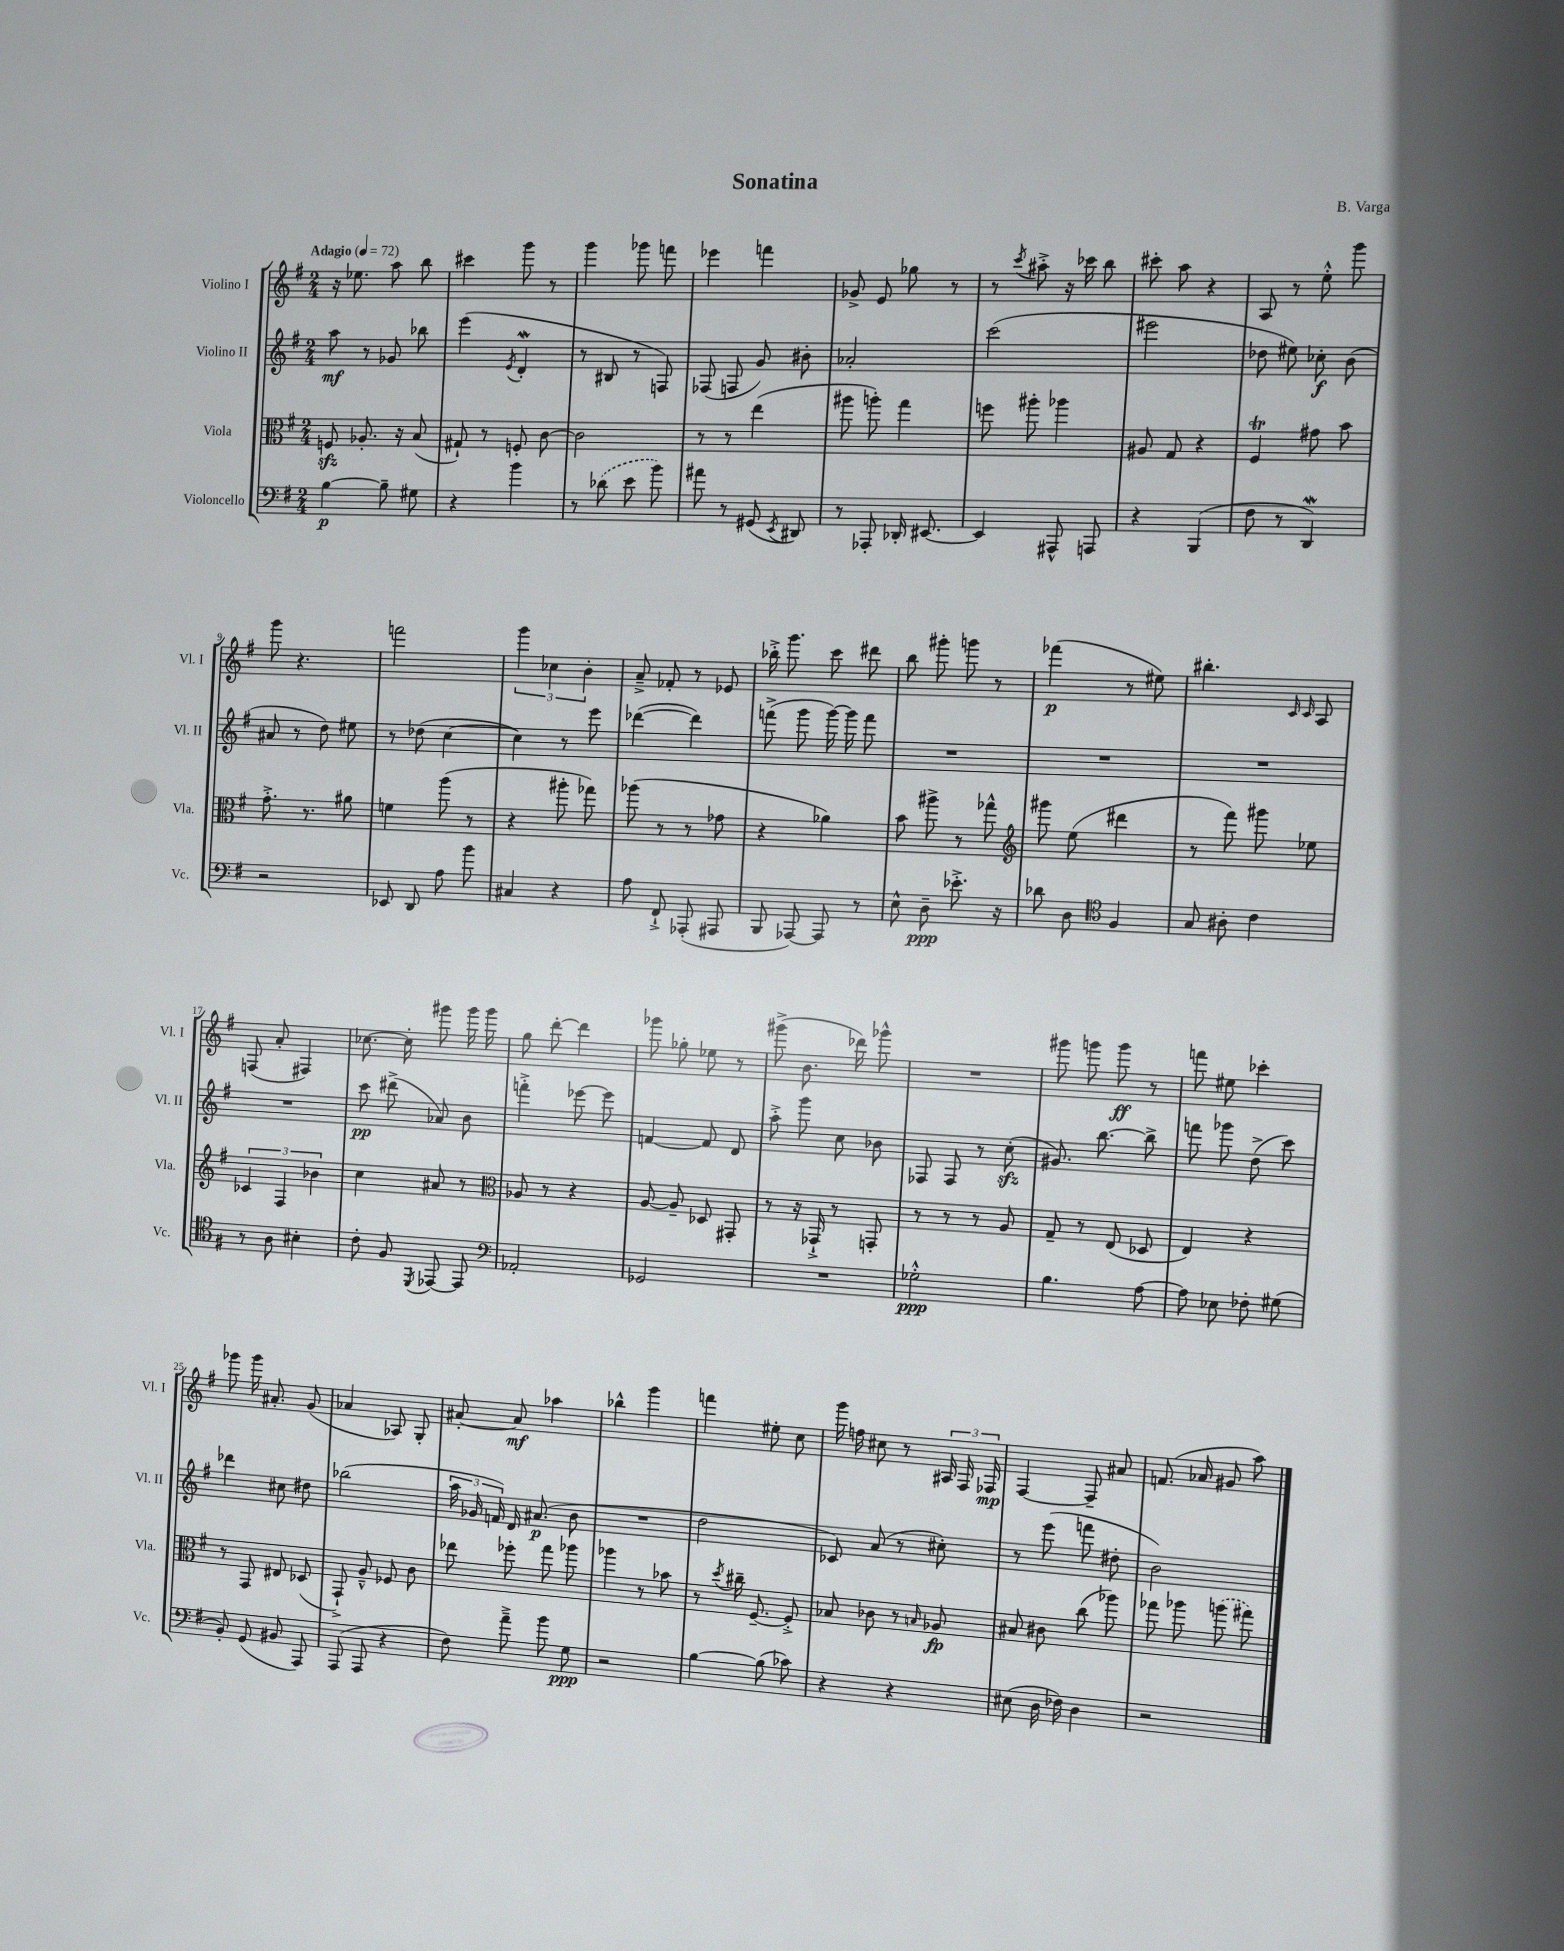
\header { title = "Sonatina" composer = "B. Varga" }
<<
\new StaffGroup <<
\new Staff = "s0" \with { instrumentName = "Violino I" shortInstrumentName = "Vl. I" } {
    \clef treble \key g \major \numericTimeSignature \time 2/4 \tempo "Adagio" 4 = 72
    \autoBeamOff r16 ees''8. a''8 b''8 |
    cis'''4 g'''8 r8 |
    g'''4 ges'''8 f'''8 |
    ees'''4 f'''4 |
    ges'8-> e'8 ges''8 r8 |
    r8 \acciaccatura { c'''8 } ais''8-.-> r16 ces'''16 b''8 |
    cis'''8-. a''8 r4 |
    a8 r8 e''8-.-^ g'''8 |
    g'''8 r4. |
    f'''2 |
    \tuplet 3/2 { g'''4 ces''4 b'4-. } |
    a'8---> fes'8-. r8 ees'8 |
    bes''16-.-> g'''8. c'''8 dis'''8 |
    b''8 gis'''8-. g'''8 r8 |
    fes'''4\p( r8 eis''8) |
    bis''4.-. \grace { c'16 c'16 } a8 |
    f8( a'8-. fis4) |
    ces''8.~ ces''16-. gis'''8 gis'''16 gis'''16 |
    g''8 d'''8~-. d'''4 |
    ges'''8 ges''8-. ees''8 r8 |
    gis'''8->( b'8. des'''16) ges'''8-^ |
    R2 |
    gis'''8 g'''8 g'''8\ff r8 |
    f'''8 eis''8 ces'''4-. |
    ges'''8 ges'''16 ais'8.-. g'8( |
    aes'4 aes8) g8-. |
    ais'8~-. ais'8\mf aes''4 |
    bes''4-^ g'''4 |
    f'''4 eis''8-. c''8 |
    g'''16 f''16 cis''8 r8 \tuplet 3/2 { ais16 fis16 fes16\mp } |
    fis4~ fis8-- ais'8 |
    f'8.( aes'16 gis'8 a''8) \bar "|." |
}
\new Staff = "s1" \with { instrumentName = "Violino II" shortInstrumentName = "Vl. II" } {
    \clef treble \key g \major \numericTimeSignature \time 2/4
    \autoBeamOff a''8\mf r8 ges'8 bes''8 |
    e'''4( \acciaccatura { e'8 } d'4-.\mordent |
    r8 bis8 r8 f8) |
    fes8( f8 g'8) bis'8-. |
    aes'2-. |
    c'''2( |
    eis'''2 |
    des''8 eis''8) ces''8-.\f b'8( |
    ais'8 r8 d''8) eis''8 |
    r8 des''8( c''4~ |
    c''4) r8 e'''8 |
    des'''4~( des'''4) |
    f'''8->( g'''8 g'''16~) g'''16 f'''8 |
    R2 |
    R2 |
    R2 |
    R2 |
    c'''8\pp dis'''8->( aes'8) b'8 |
    f'''4-.-> ees'''8~ ees'''8 |
    f'4~ f'8 d'8 |
    a''8-.-> g'''8 c''8 bes'8 |
    fes8 fes8 r8 c''8-.\sfz( |
    gis'8.) b''8.~ b''8-> |
    f'''8 ges'''8 d''8->( c'''8) |
    des'''4 cis''8 dis''8 |
    bes''2( |
    \tuplet 3/2 { a''16 ges'16 f'16) } d'16 ais'8.\p( b'8 |
    R2 |
    d''2 |
    ces'8) a'8( r8 cis''8-.) |
    r8 e'''8( f'''8 dis''8-. |
    b'2) \bar "|." |
}
\new Staff = "s2" \with { instrumentName = "Viola" shortInstrumentName = "Vla." } {
    \clef alto \key g \major \numericTimeSignature \time 2/4
    \autoBeamOff f8\sfz aes8.-. r16 b8( |
    gis8-!) r8 f8-. c'8~ |
    c'2 |
    r8 r8 e''4( |
    ais''8 a''8-.) g''4 |
    f''8 ais''8-. aes''4 |
    ais8 g8 r4 |
    fis4\trill gis'8 b'8 |
    g'8.-.-> r8. ais'8 |
    f'4 a''8( r8 |
    r4 ais''8-. ges''8) |
    aes''8( r8 r8 ges'8 |
    r4 aes'4) |
    b'8 ais''8-> r8 ges''8-^ |
    \clef treble gis'''8 e''8( dis'''4 |
    r8 fis'''8) gis'''8 ees''8 |
    \tuplet 3/2 { ces'4 fis4 bes'4 } |
    c''4 ais'8 r8 |
    \clef alto aes8 r8 r4 |
    a8~ a8-- des8 gis,8-. |
    r8 r16 ges,16-!-> r8 g,8-. |
    r8 r8 r8 a8 |
    g8-- r8 e8( des8 |
    e4) r4 |
    r8 g,8 eis8 des8( |
    g,8-!->) a8---^ fes8 c'8 |
    ees''8 fes''8-. g''8 aes''8 |
    aes''4 r8 bes'8 |
    r8 \acciaccatura { d''8 } cis''16-- fis8.~-- fis8-.-> |
    bes8 ces'8 r8 \grace { b16 } aes8\fp |
    bis8 cis'8 c''8( aes''8) |
    ges''8 aes''8 \once \slurDashed a''8( gis''8) \bar "|." |
}
\new Staff = "s3" \with { instrumentName = "Violoncello" shortInstrumentName = "Vc." } {
    \clef bass \key g \major \numericTimeSignature \time 2/4
    \autoBeamOff b4~\p b8-- gis8 |
    r4 b'4 |
    r8 \once \slurDashed des'8( e'8 b'8) |
    ais'8 r8 gis,8( \acciaccatura { e,8 } dis,8) |
    r8 aes,,8-. des,16-. eis,8.~ |
    eis,4 ais,,8-^ a,,8 |
    r4 b,,4( |
    fis8 r8 d,4\mordent) |
    r2 |
    ees,8 d,8 a8 b'8 |
    cis4 r4 |
    a8 fis,8-!-> aes,,8-.( ais,,8 |
    b,,8 aes,,8~) aes,,8 r8 |
    e8-^ d8--\ppp ees'8.-.-> r16 |
    des'8 d8 \clef tenor fis4 |
    g8 ais8-. c'4 |
    r8 a8 bis4-. |
    c'8-. fis8 \acciaccatura { d,8 } ees,8~ ees,8 |
    \clef bass aes,2-. |
    ges,2 |
    R2 |
    ges2-.-^\ppp |
    b4. a8~ |
    a8 ees8 fes8-. gis8( |
    b,8-.) g,8( bis,8 a,,8) |
    a,,8( a,,8 r4 |
    fis8) a'8---> b'8 g8\ppp |
    r2 |
    b4~ b8( ces'8) |
    r4 r4 |
    eis8( d16 fes16) d4 |
    r2 \bar "|." |
}
>>
>>
